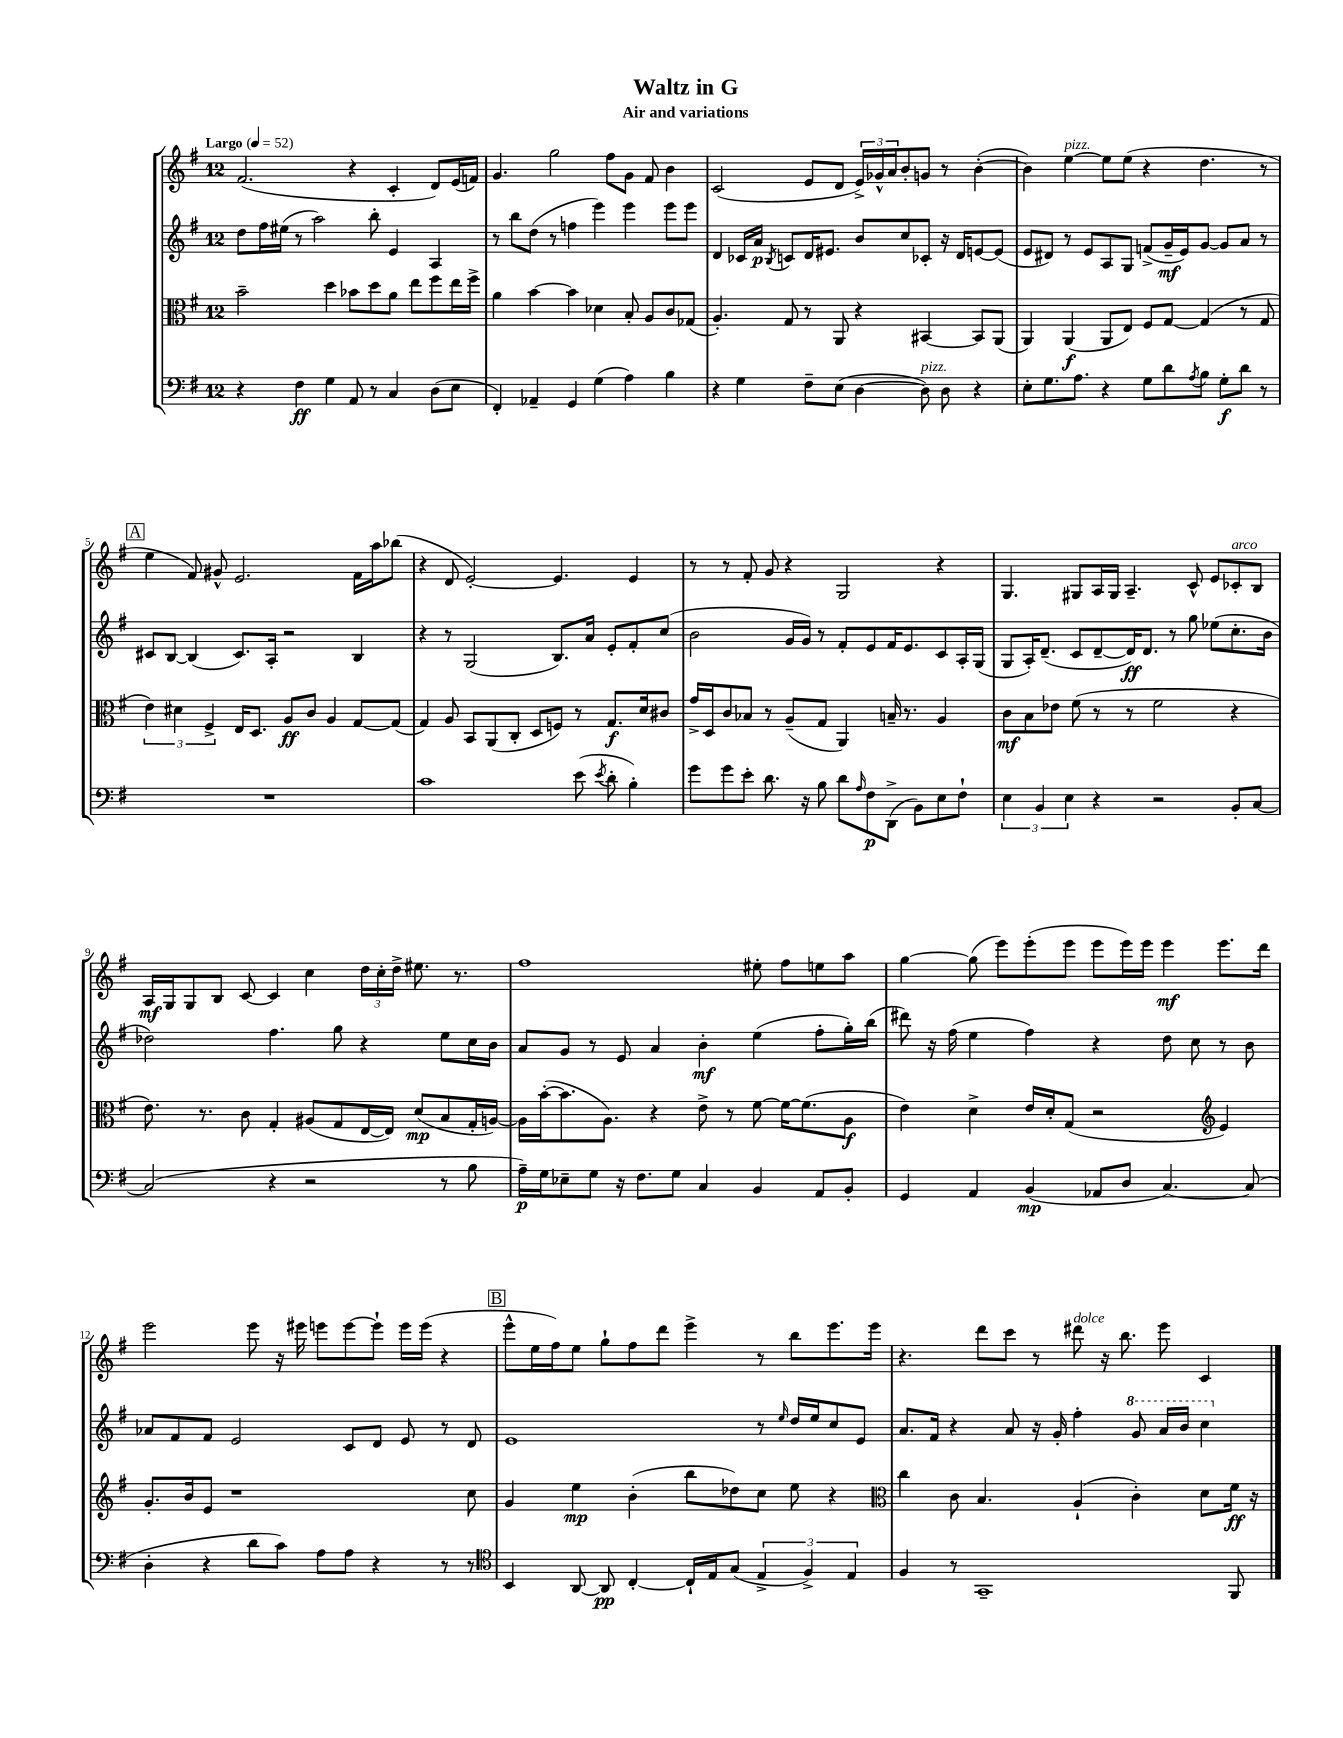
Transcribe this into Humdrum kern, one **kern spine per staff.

**kern	**kern	**kern	**kern
*staff4	*staff3	*staff2	*staff1
*clefF4	*clefC3	*clefG2	*clefG2
*k[f#]	*k[f#]	*k[f#]	*k[f#]
*M12/8	*M12/8	*M12/8	*M12/8
*MM52	*MM52	*MM52	*MM52
4r	2b~	8dd	(2.f#
.	.	16ff#	.
.	.	(16ee#	.
4F#	.	8r	.
.	.	2aa)	.
4G	4dd	.	.
8AA	8b-	.	4r
8r	8dd	8bb'	.
4C	8a	4e	4c'
.	8ee	.	.
(8D	8ff#	4A	8d)
8E	16ee	.	(16e
.	16ff#^	.	16f)
=	=	=	=
4FF#')	4a	8r	4.g
.	.	8bb	.
4AA-~	[4b	(8dd	.
.	.	8r	2gg
4GG	4b]	4ff	.
(4G	4d-	4eee)	.
.	.	.	8ff#
4A)	8B'	4eee	8g
.	8A	.	8f#
4B	8c	8eee	4b
.	(8G-	8eee	.
=	=	=	=
4r	4.A')	4d	(2c
4G	.	16c-	.
.	.	16a	.
.	.	8qB	.
.	8G	8c	.
8F#~	8r	16d	8e
.	.	8.e#	.
(8E	8AA	.	8d
[4D	4r	8b	24e^)
.	.	.	24g-^^
.	.	.	24a
.	.	8cc	8b'
8D])	[4BB#	8c-'	8g
8D	.	16r	8r
.	.	16d	.
4r	8BB#]	[8e	([4b'
.	(8AA	(8e]	.
=	=	=	=
8E'	4AA)	8e	4b])
8.G	.	8d#)	.
.	(4AA	8r	[4ee
8.A	.	.	.
.	.	8e	.
4r	8AA	8A	8ee]
.	8E)	8G	(8ee
8G	8F#	(8f^	4r
8d	[8G	16g~	.
.	.	16e)	.
8qA	.	.	.
8B	(4G]	[8g	4.dd
8G'	.	8g]	.
8d	8r	8a	.
8r	8G	8r	8r
=	=	=	=
1.r	6e)	8c#	4ee
.	.	[8B	.
.	6d#	.	.
.	.	(4B]	8f#)
.	6F#^	.	.
.	.	.	8g#^^
.	16E	8.c#)	2.e
.	8.D	.	.
.	.	16A'	.
.	8A	2r	.
.	8c	.	.
.	4A	.	.
.	[8G	4B	16f#
.	.	.	16aa
.	(8G]	.	(8bb-
=	=	=	=
1c	4G)	4r	4r
.	8A	8r	8d
.	8BB	(2G	[2e')
.	(8AA	.	.
.	8C'	.	.
.	8D	.	.
.	8F)	8.B)	4.e]
(8e	8r	.	.
.	.	16a	.
8qe	.	.	.
8d'	8.G	8e'	.
4B')	.	8f#'	4e
.	16d	.	.
.	8c#	(8cc	.
=	=	=	=
8g	16g^	2b	8r
.	16D	.	.
8g	8c	.	8r
8e'	8B-	.	8f#'
8.d	8r	.	8g
.	(8A~	16g	4r
16r	.	16g)	.
8B	8G	8r	.
8d	4AA)	8f#'	2G
16qqA	.	.	.
8F#	.	8e	.
(8DD^	16B~	16f#	.
.	8.r	8.e	.
8BB)	.	.	.
8E	4A	8c	4r
8F#`	.	16A'	.
.	.	(16G	.
=	=	=	=
6E	8c	8G	4.G
.	8B	16A')	.
6BB	.	.	.
.	.	(8.d~	.
.	8e-	.	.
6E	.	.	.
.	(8f#	8c	8G#
4r	8r	[8d~	16A
.	.	.	16G#
.	8r	16d])	4.A~
.	.	8.d	.
2r	2f#	.	.
.	.	8r	.
.	.	8gg	8c^^
.	.	(8ee-	8e
8BB'	4r	8.cc'	8c-'
[8C	.	.	8B
.	.	16b	.
=	=	=	=
(2C]	8.e)	2dd-)	16A
.	.	.	16G
.	.	.	8G
.	8.r	.	.
.	.	.	8B
.	8c	.	[8c
4r	4G'	4.ff#	4c]
2r	(8A#	.	4cc
.	8G	8gg	.
.	[16E	4r	24dd
.	.	.	24cc'
.	16E])	.	.
.	.	.	24dd^
.	(8d	.	8.ee#
8r	8B	8ee	.
.	.	.	8.r
8B	16G'	16cc	.
.	[16A)	16b	.
=	=	=	=
16A~)	16A]	8a	1ff#
16G	([16b'	.	.
8E-~	8.b]	8g	.
8G	.	8r	.
.	8.A)	.	.
16r	.	8e	.
8.F#	.	.	.
.	4r	4a	.
8G	.	.	.
4C	8e^	4b'	.
.	8r	.	.
4BB	[8f#	(4ee	8ee#'
.	16f#_	.	8ff#
.	(8.f#]	.	.
8AA	.	8ff#'	8ee
8BB'	8A	16gg')	8aa
.	.	(16bb	.
=	=	=	=
4GG	4e)	8ddd#)	[4gg
.	.	16r	.
.	.	(16ff#	.
4AA	4d^	4ee	(8gg]
.	.	.	8eee)
(4BB	16e	4ff#)	(8eee'
.	16d'	.	.
.	(8G	.	8eee
8AA-	2r	4r	8eee
8D	.	.	16eee)
.	.	.	16eee
[4.C)	.	8dd	4eee
.	.	8cc	.
*	*clefG2	*	*
.	4e)	8r	8.eee
(8C]	.	8b	.
.	.	.	16ddd
=	=	=	=
4D'	8.g'	8a-	2eee
.	.	8f#	.
.	16b	.	.
4r	8e	8f#	.
.	1r	2e	.
8d	.	.	8eee
8c)	.	.	16r
.	.	.	16eee#
8A	.	.	8eee
8A	.	8c	[8eee
4r	.	8d	8eee`]
.	.	8e	16eee
.	.	.	(16eee
8r	.	8r	4r
8r	8cc	8d	.
=	=	=	=
*clefC4	*	*	*
4BB	4g	1e	8eee^^
.	.	.	16ee
.	.	.	16ff#)
[8AA	4ee	.	8ee
8AA]	.	.	8gg`
[4C'	(4b'	.	8ff#
.	.	.	8ddd
16C`]	8bb	.	4eee^
16E	.	.	.
(8G	8dd-)	.	.
6E^	8cc	8r	8r
.	.	16qqee	.
.	8ee	16dd	8bb
6F#^)	.	.	.
.	.	16ee	.
.	4r	8cc	8.eee
6E	.	.	.
.	.	8e	.
.	.	.	16eee
=	=	=	=
*	*clefC3	*	*
4F#	4cc	8.a	4.r
.	.	16f#	.
8r	8c	4r	.
1GG~	4.B	.	8ddd
.	.	8a	8ccc
.	.	16r	8r
.	.	16g'	.
.	(4A`	4ff#'	8ddd#
.	.	.	16r
.	.	.	8.bb
.	4c')	8gg	.
.	.	16aa	8eee
.	.	16bb	.
.	8d	4ccc	4c
8FF#	16f#	.	.
.	16r	.	.
==	==	==	==
*-	*-	*-	*-
